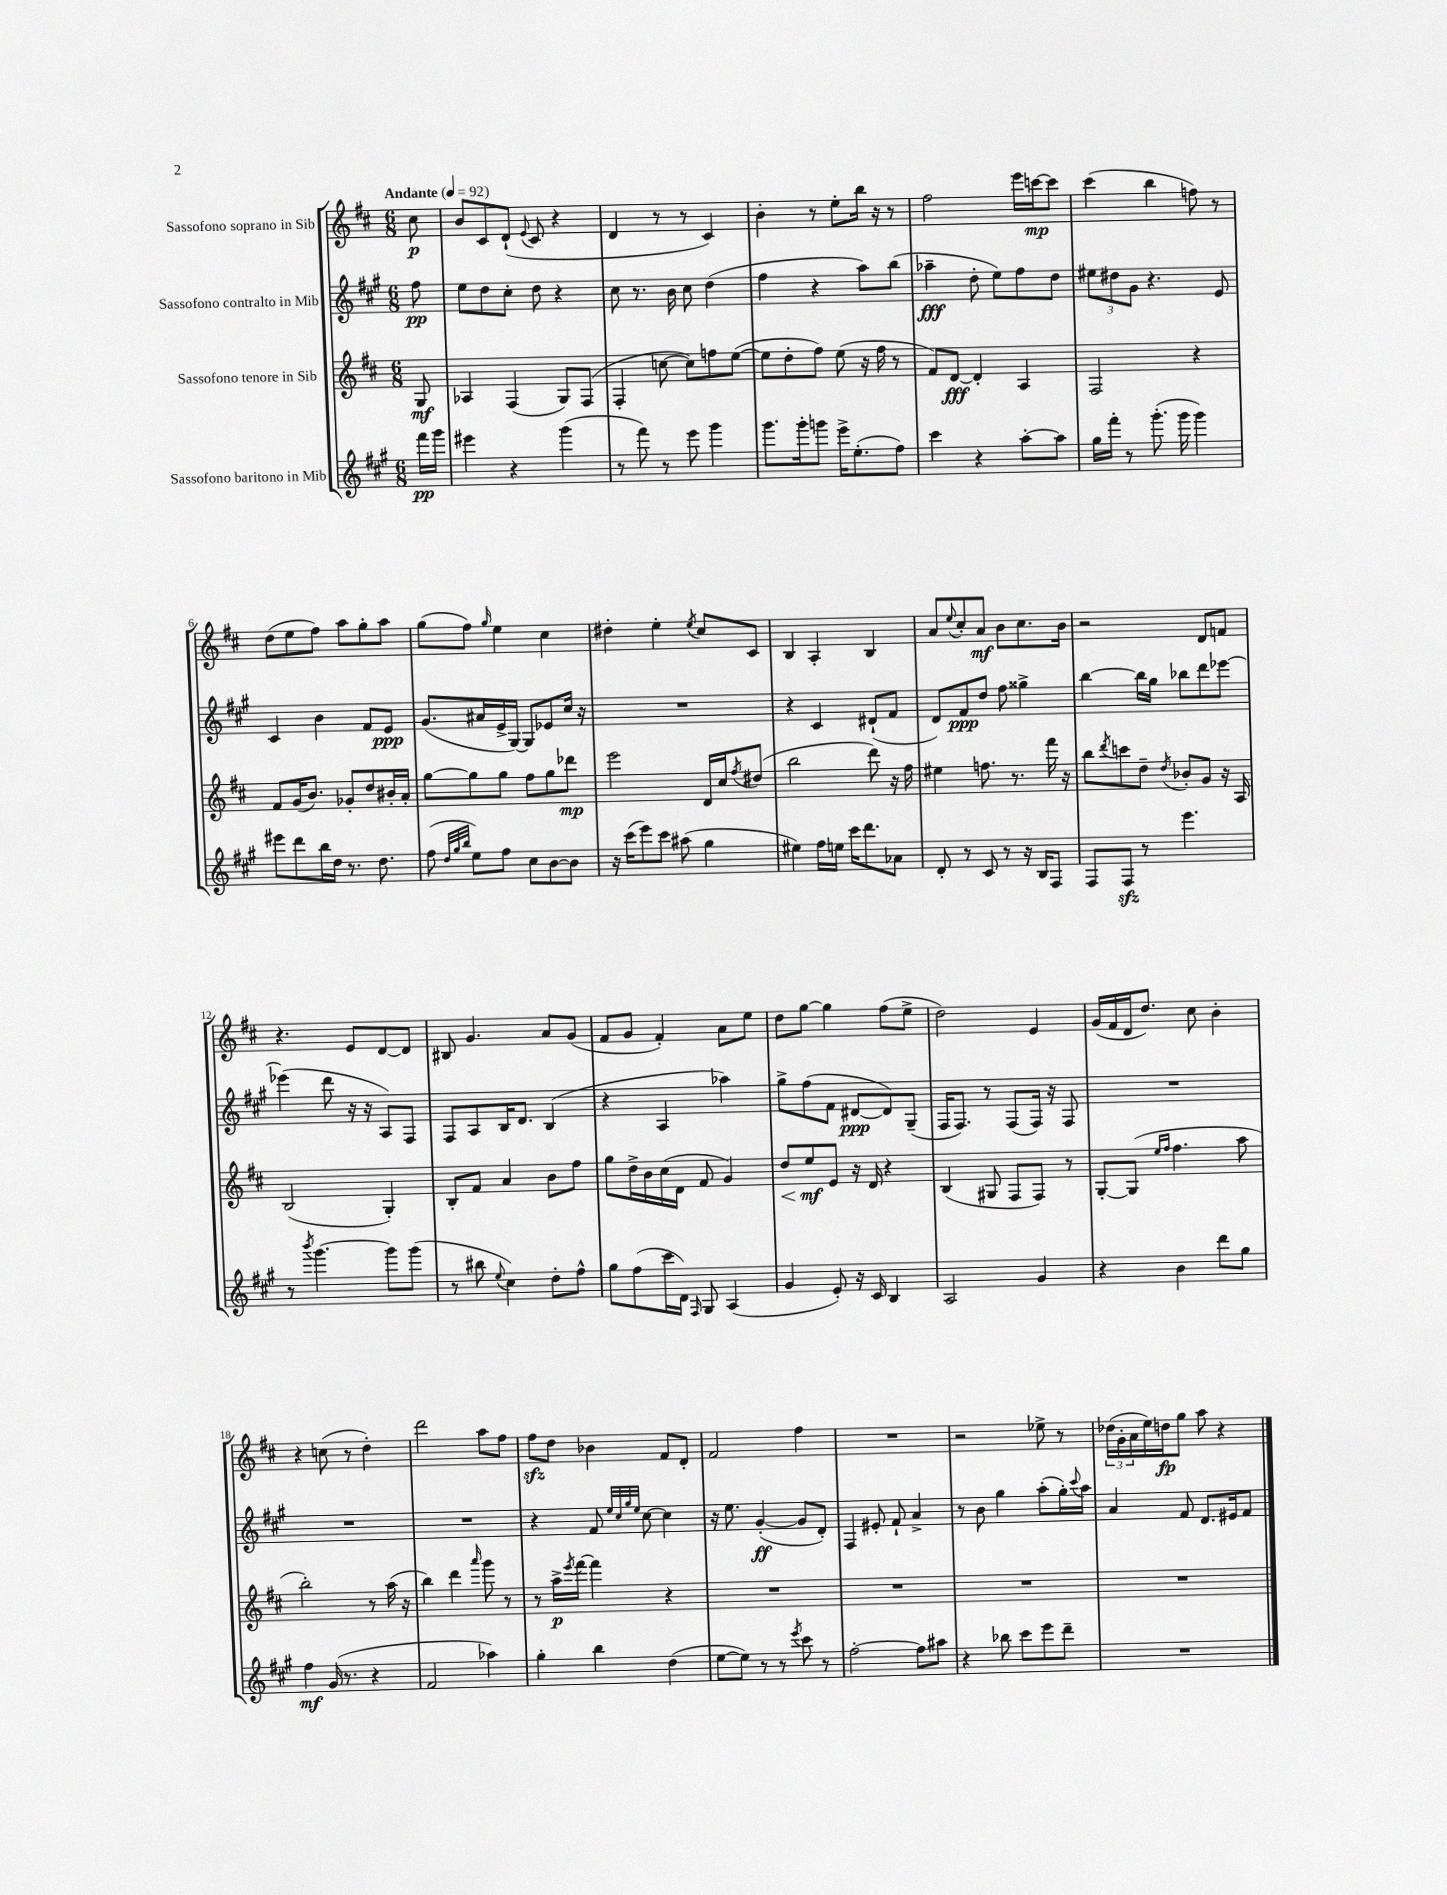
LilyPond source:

<<
\new StaffGroup <<
\new Staff = "s0" \with { instrumentName = "Sassofono soprano in Sib" } {
    \clef treble \key d \major \numericTimeSignature \time 6/8 \partial 8 \tempo "Andante" 4 = 92
    cis''8\p |
    b'8 cis'8 d'8-!( \appoggiatura { e'8 } cis'8 r4 |
    d'4 r8 r8 cis'4) |
    b'4-. r8 e''8-. b''16 r16 r8 |
    fis''2 e'''16 c'''16~\mp c'''8 |
    cis'''4( b''4 f''8) r8 |
    d''8( e''8 fis''8) a''8 g''8-. a''8 |
    g''8( fis''8) \grace { g''16 } e''4 cis''4 |
    dis''4-. e''4-. \acciaccatura { e''8 } cis''8 cis'8 |
    b4 a4-. b4 |
    a'8 \appoggiatura { e''8 } cis''8-. a'8\mf b'8 cis''8. b'16 |
    r2 d'8 f'8 |
    r4. e'8 d'8~ d'8 |
    bis8 g'4. a'8 g'8( |
    fis'8 g'8 fis'4-.) a'8 e''8 |
    d''8 g''8~ g''4 fis''8( e''8-> |
    d''2) e'4 |
    g'16( fis'16 d'16 d''8.) cis''8 b'4-. |
    r4 c''8( r8 d''4-.) |
    d'''2 a''8 fis''8 |
    fis''8\sfz d''8 bes'4 fis'8 d'8-. |
    fis'2 fis''4 |
    R2. |
    r2 ees''8-> r8 |
    \tuplet 3/2 { des''16( g'16-. a'16 } e''16) d''16\fp g''8 a''8 r4 \bar "|." |
}
\new Staff = "s1" \with { instrumentName = "Sassofono contralto in Mib" } {
    \clef treble \key a \major \numericTimeSignature \time 6/8 \partial 8
    fis''8\pp |
    e''8 d''8 cis''8-. d''8 r4 |
    cis''8 r8. b'16 cis''8 d''4( |
    fis''4 r4 a''8) b''8( |
    aes''4--\fff d''8-. e''8) fis''8 d''8 |
    \tuplet 3/2 { eis''8 dis''8 gis'8 } r4. e'8 |
    cis'4 b'4 fis'8 e'8\ppp |
    gis'8.( ais'16 e'16-> gis16~) gis8 ees'8 cis''16 r16 |
    R2. |
    r4 cis'4 dis'8-!( fis'8 |
    d'8) fis'8\ppp d''8 fis''8 gisis''4-> |
    b''4~ b''16 gis''16 bes''8 d'''8 ees'''8~ |
    ees'''4( d'''8 r16 r16 a8) fis8 |
    fis8 a8 b16 d'8. b4( |
    r4 a4 aes''4) |
    gis''8-> fis''8( fis'8 dis'8~\ppp dis'8) gis8--( |
    fis16 fis8.) r8 fis8( fis16) r16 fis8 |
    R2. |
    R2. |
    R2. |
    r4 fis'8 \grace { e''32 cis''32 gis''32 e''32 } cis''8~ cis''4 |
    r16 e''8. gis'4~-.\ff( gis'8 d'8-.) |
    fis4 eis'8-. fis'8-! a'4-> |
    r8 b'8 gis''4 a''8-.( gis''16-.) \appoggiatura { cis'''8 } a''16 |
    a'4 fis'8 d'8. eis'16 fis'8 \bar "|." |
}
\new Staff = "s2" \with { instrumentName = "Sassofono tenore in Sib" } {
    \clef treble \key d \major \numericTimeSignature \time 6/8 \partial 8
    g8\mf |
    aes4 fis4( g8) fis8( |
    fis4-. c''8~ c''8) f''8 e''8~( |
    e''8 d''8-. fis''8) e''8( r16 fis''16 r8 |
    fis'8) d'8~\fff d'4-. a4 |
    fis2 r4 |
    fis'8 g'16( b'8.) ges'8-. d''8 bis'16-. a'16-. |
    g''8~ g''8 g''8 fis''8 g''8 des'''8\mp |
    e'''2 d'16 cis''16 \acciaccatura { fis''8 } dis''8( |
    b''2 d'''8) r16 fis''16 |
    eis''4 f''8. r8. fis'''16 r16 |
    b''8 \acciaccatura { d'''8 } c'''8 d''8-- \acciaccatura { d''8 } bes'8-. g'8 r16 a16 |
    b2( g4-.) |
    b8-. fis'8 a'4 b'8 fis''8 |
    g''8 d''16-> b'16 cis''16( d'16 fis'8 g'4) |
    d''8\< e''8\mf\! e'8 r16 d'16 r4 |
    b4( gis8 fis8 fis8) r8 |
    g8~-. g8( \grace { e''16 fis''16 } fis''4. a''8 |
    b''2-.) r8 a''16( r16 |
    b''4) d'''4 \grace { a'''16 } g'''8 r8 |
    r8 a''16->\p \acciaccatura { e'''8 } fis'''16~ fis'''4 r4 |
    R2. |
    R2. |
    R2. |
    R2. \bar "|." |
}
\new Staff = "s3" \with { instrumentName = "Sassofono baritono in Mib" } {
    \clef treble \key a \major \numericTimeSignature \time 6/8 \partial 8
    fis'''16\pp gis'''16 |
    eis'''4 r4 gis'''4( |
    r8 fis'''8) r8 e'''8 gis'''4 |
    gis'''8. gis'''16-. g'''8 e'''16-> e''8.-.( fis''8) |
    cis'''4 r4 a''8~-. a''8 |
    gis''16 fis'''16-. r8 gis'''8.-.( gis'''16 gis'''4) |
    eis'''8 d'''8 b''16 d''16 r8. d''8. |
    fis''8( \grace { d''32 gis''32 b''32 } e''8) fis''8 cis''8 b'8~ b'8 |
    r16 cis'''16( e'''8) cis'''8 ais''8( gis''4 |
    eis''4) fis''16 e''16 cis'''16 d'''8. aes'8 |
    d'8-. r8 cis'8 r8 r16 b16 fis8 |
    fis8 fis8\sfz r8 e'''4. |
    r8 \acciaccatura { b'''8 } gis'''4.~ gis'''8 gis'''8( |
    r8 bis''8 \appoggiatura { e''8 } cis''4) d''8-. fis''8-^ |
    gis''8 fis''8( cis'''16 d'16) \grace { fis16 } gis8 a4( |
    gis'4 e'8-.) r16 cis'16 b4 |
    a2 gis'4 |
    r4 b'4 d'''8 gis''8 |
    fis''4\mf gis'16( r8. r4 |
    fis'2 aes''4) |
    gis''4-. b''4 d''4( |
    e''8~ e''8) r8 r8 \acciaccatura { e'''8 } cis'''8 r8 |
    fis''2~-. fis''8 ais''8 |
    r4 bes''8 cis'''8 e'''8 d'''8-- |
    R2. \bar "|." |
}
>>
>>
